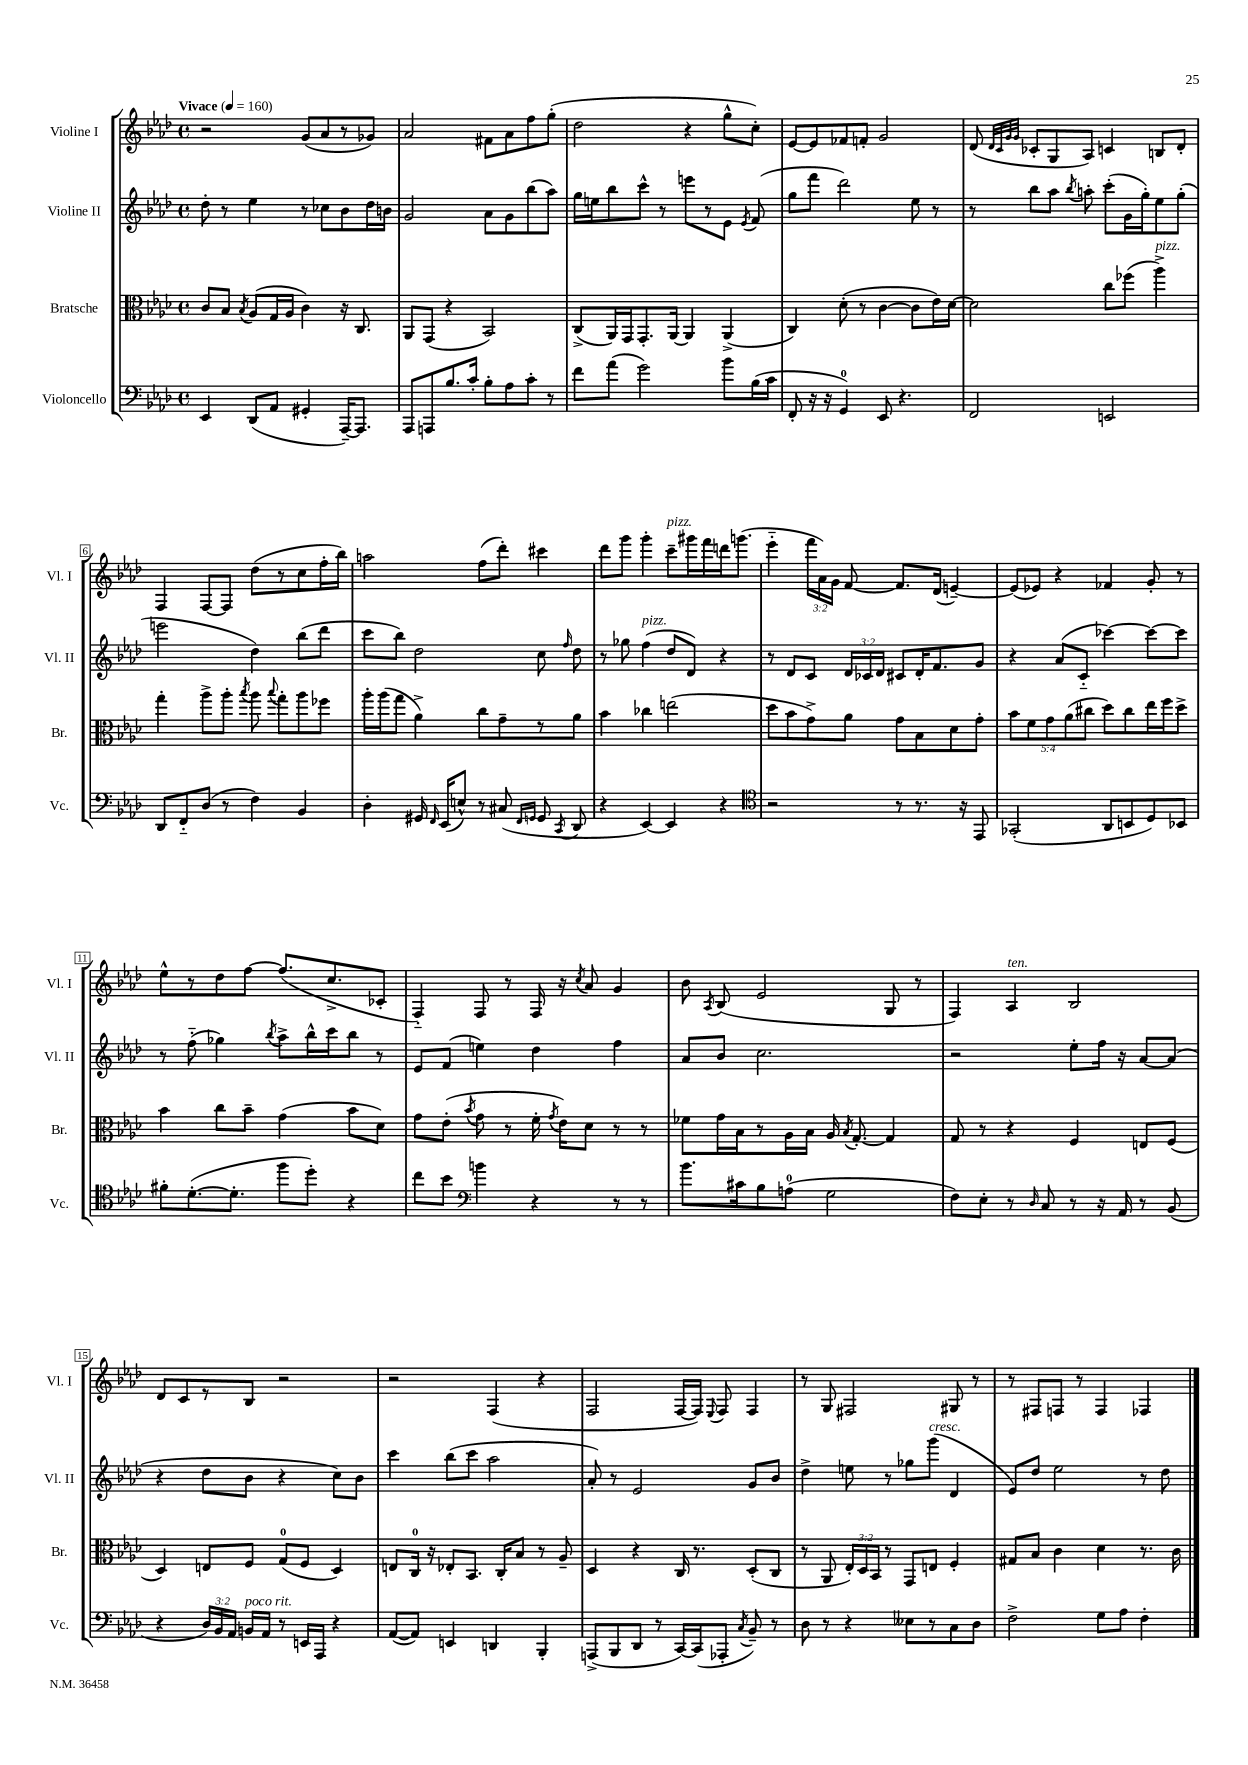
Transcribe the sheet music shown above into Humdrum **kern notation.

**kern	**kern	**kern	**kern
*part4	*part3	*part2	*part1
*staff4	*staff3	*staff2	*staff1
*I"Violoncello	*I"Bratsche	*I"Violine II	*I"Violine I
*I'Vc.	*I'Br.	*I'Vl. II	*I'Vl. I
*clefF4	*clefC3	*clefG2	*clefG2
*k[b-e-a-d-]	*k[b-e-a-d-]	*k[b-e-a-d-]	*k[b-e-a-d-]
*M4/4	*M4/4	*M4/4	*M4/4
*met(c)	*met(c)	*met(c)	*met(c)
*MM160	*MM160	*MM160	*MM160
=1	=1	=1	=1
!	!	!	!LO:TX:a:B:t=Vivace
4EE-/	8c/L	8dd-'\	2r
.	8B-/J	8r	.
.	8qB-/	.	.
(8DD-/L	(8A-/L	4ee-\	.
8AA-/J	16G/L	.	.
.	16A-/JJ	.	.
4GG#X'/	4c\)	8r	(8g/L
.	.	8cc-X\L	8a-/
[16AAA-~/KL)	16r	8b-\	8r
8.AAA-/J]	8.C/	.	.
.	.	16dd-\L	8g-X/J)
.	.	16bn\JJ	.
=2	=2	=2	=2
8AAA-/L	8AA-/L	2g/	2a-/
8AAAn/	(8GG/J	.	.
8.B-/	4r	.	.
16c'/Jk	.	.	.
8B-'\L	2BB-/)	8a-\L	8f#X\L
8A-\	.	8g\	8a-\
8c'\J	.	(8bb-\	8ff\
8r	.	8aa-\J)	(8gg'\J
=3	=3	=3	=3
8f\L	(8C^/L	16gg\LL	2dd-\
.	.	16een\J	.
(8a-\J	16AA-/L)	8bb-\	.
.	16GG/J	.	.
2g\)	8.GG'/	8ccc^^\J	.
.	.	8r	.
.	[16AA-/Jk	.	.
.	4AA-/]	8eeen\L	4r
.	.	8r	.
8b-\L	(4AA-^/	8e-\J	8gg^^\L
.	.	8qe-/	.
(16B-\L	.	(8f/	8cc'\J)
16c\JJ	.	.	.
=4	=4	=4	=4
8FF'/	4C/)	8gg\L	[8e-/L
16r	.	8fff\J	8e-/]
16r	.	.	.
4GG/)	(8d-'\	2ddd-\)	8f-X/
.	8r	.	8fn'/J
8EE-/	[4c\	.	2g/
4.r	.	.	.
.	8c\L]	8ee-\	.
.	16e-\L)	8r	.
.	[16d-\JJ	.	.
=5	=5	=5	=5
2FF/	2d-\]	8r	(8d-/
.	.	.	32qqd-/LLL
.	.	.	32qqc/
.	.	.	32qqg/
.	.	.	32qqg/JJJ
.	.	8bb-\L	8c-X'/L
.	.	8aa-\J	8G/
.	.	8qbb-/	.
.	.	8aan'\	8A-/J)
2EEn/	8cc\L	(8ccc'\L	4cn/
.	(8ff-X\J	16g\L	.
.	.	16gg'\J)	.
!	!LO:TX:a:i:t=pizz.	!	!
.	4aa-^\)	8ee-\	8Bn/L
.	.	(8gg'\J	8d-'/J
!!LO:LB:g=z
=6	=6	=6	=6
8DD-/L	4gg'\	2eeen\	4F/
8FF/	.	.	.
(8D-/J	8aa-^\L	.	[8F/L
8r	8aa-'\J	.	8F/J]
.	8qbb-/	.	.
4F\)	8aa-\	4dd-\)	(8dd-\L
.	8qqbb-/	.	.
.	8gg'\L	.	8r
4BB-/	8aa-\	(8bb-\L	8cc\
.	8ff-X\J	8ddd-\J	16ff'\L
.	.	.	16bb-\JJ)
=7	=7	=7	=7
4D-'\	16aa-'\LL	8ccc\L	2aan\
.	(16aa-\J	.	.
.	8gg\J	8bb-\J)	.
16GG#X/	4a-^\)	2dd-\	.
16qqFF/	.	.	.
(16EE-/KL	.	.	.
8En^^/J)	.	.	.
8r	8cc\L	.	(8ff\L
(8C#X/	8g~\	.	8ddd-'\J)
16qqFF/LL	.	.	.
16qqGGn/JJ	.	.	.
8GG/	8r	8cc\	4ccc#X\
8qCC/	.	16qqff/	.
8DD-/	8a-\J	8dd-\	.
=8	=8	=8	=8
4r	4b-\	8r	8ddd-\L
.	.	8gg-X\	8ggg\J
!	!	!LO:TX:a:i:t=pizz.	!
[4EE-/)	4cc-X\	(4ff\	4ggg'\
!	!	!	!LO:TX:a:i:t=pizz.
4EE-/]	(2een\	8dd-/L	8ccc~\L
.	.	8d-/J)	16ggg#X\L
.	.	.	16fff\
4r	.	4r	16dddn\J
.	.	.	(8.gggn\J
=9	=9	=9	=9
*clefC4	*	*	*
2r	8dd-\L	8r	4eee-\
.	8b-\	8d-/L	.
.	8g^\)	8c/J	24fff\LL
.	.	.	24a-\)
.	.	.	24g\JJ
.	8a-\J	24d-/LL	[8f/
.	.	24c-X/	.
.	.	24d-/JJ	.
8r	8g\L	8c#X/L	8.f/L]
8.r	8B-\	16d-'/K	.
.	.	8.f/	(16d-/Jk
.	8d-\	.	[4en~/)
16r	.	.	.
8EE-/	8g'\J	8g/J	.
=10	=10	=10	=10
(2GG-X'/	10b-\L	4r	(8e/L]
.	10f\	.	.
.	.	.	8e-X/J)
.	10g\	.	.
.	.	(8a-/L	4r
.	(10a-\	.	.
.	.	8c/J	.
.	10cc#X\J	.	.
8AA-/L	8dd-\L)	[4ccc-X\)	4f-X/
8BBn/	8cc#\	.	.
8D-/)	16ee-\L	8ccc-\L_	8g'/
.	16ff\J	.	.
8BB-X/J	8dd-^\J	8ccc-\J]	8r
!!LO:LB:g=z
=11	=11	=11	=11
8f#X'\L	4b-\	8r	8ee-^^\L
([8.d-'\	.	(8ff\	8r
.	8cc\L	4gg-X\)	8dd-\
8.d-'\J]	.	.	.
.	8b-~\J	.	[8ff\J
.	.	8qbb-/	.
8ff\L	(4g\	8aa-^\L	(8.ff/L]
8dd-'\J)	.	16bb-^^\L	.
.	.	16ccc\J	8.cc^/
4r	8b-\L	8bb-\J	.
.	8d-\J)	8r	8c-X'/J
=12	=12	=12	=12
8cc\L	8g\L	8e-/L	4F/)
8b-\J	(8e-'\J	(8f/J	.
*clefF4	*	*	*
.	8qb-/	.	.
4bn\	8g\	4een\)	8F/
.	8r	.	8r
4r	16f'\	4dd-\	16F/
.	8qg/	.	.
.	16e-\KL)	.	16r
.	.	.	8qcc/
.	8d-\J	.	8a-/
8r	8r	4ff\	4g/
8r	8r	.	.
=13	=13	=13	=13
8.b-\L	8f-X\L	8a-/L	8b-\
.	.	.	8qA-/
.	16g\L	8b-/J	(8B-/
16c#X\k	16B-\J	.	.
8B-\	8r	2.cc\	2e-/
(8An\J	16A-\L	.	.
.	16B-\JJ	.	.
2G\	16A-/	.	.
.	8qB-/	.	.
.	[8.G'/	.	.
.	4G/]	.	8G/
.	.	.	8r
=14	=14	=14	=14
8F\L)	8G/	2r	4F/)
8E-'\J	8r	.	.
!	!	!	!LO:TX:a:i:t=ten.
8r	4r	.	4A-/
16qqD-/	.	.	.
8C/	.	.	.
8r	4F/	8ee-'\L	2B-/
16r	.	16ff\Jk	.
16AA-/	.	16r	.
8r	8En/L	[8a-/L	.
(8BB-/	(8F/J	(8a-/J]	.
!!LO:LB:g=z
=15	=15	=15	=15
4r	4D-/)	4r	8d-/L
.	.	.	8c/
24D-/LL)	8En/L	8dd-\L	8r
24BB-/	.	.	.
24AA-/JJ	.	.	.
!LO:TX:a:i:t=poco rit.	!	!	!
16BBn/LL	8F/J	8b-\J	8B-/J
16AA-/JJ	.	.	.
8r	(8G/L	4r	2r
16EEn/LL	8F/J	.	.
16AAA-/JJ	.	.	.
4r	4D-/)	8cc\L)	.
.	.	8b-\J	.
=16	=16	=16	=16
([8AA-/L	8En/L	4ccc\	2r
8AA-/J])	16C/Jk	.	.
.	16r	.	.
4EEn/	8E-X'/L	(8bb-\L	.
.	8.BB-/J	8ccc\J	.
4DDn/	.	2aa-\	(4F/
.	16C'/KL	.	.
.	8B-/J	.	.
4BBB-'/	8r	.	4r
.	8A-~/	.	.
=17	=17	=17	=17
(8AAAn^/L	4D-/	8a-'/)	2F/
8BBB-/	.	8r	.
8DD-/J	4r	2e-/	.
8r	.	.	.
[16CC/LL)	16C/	.	[16F/LL
(16CC/J]	8.r	.	16F/JJ])
.	.	.	8qqE-/
8AAA-X'/J	.	.	8F/
8qC/	.	.	.
8BB-~/)	(8D-'/L	8g/L	4F/
8r	8C/J	8b-/J	.
=18	=18	=18	=18
8D-\	8r	4dd-^\	8r
8r	8AA-/	.	8G/
4r	24E-'/LL)	8een\	2F#X/
.	24D-/	.	.
.	24BB-/JJ	.	.
.	8r	8r	.
8E--X\L	8GG/L	8gg-X\L	.
!	!	!LO:TX:a:i:t=cresc.	!
8r	8En/J	(8ggg\J	.
8C\	4F'/	4d-/	8G#X/
8D-\J	.	.	8r
=19	=19	=19	=19
2F^\	8G#X/L	8e-/L)	8r
.	8B-/J	8dd-/J	8F#X/L
.	4c\	2ee-\	8Fn/J
.	.	.	8r
8G\L	4d-\	.	4F/
8A-\J	.	.	.
4F'\	8.r	8r	4F-X/
.	.	8dd-\	.
.	16c\	.	.
==	==	==	==
*-	*-	*-	*-
